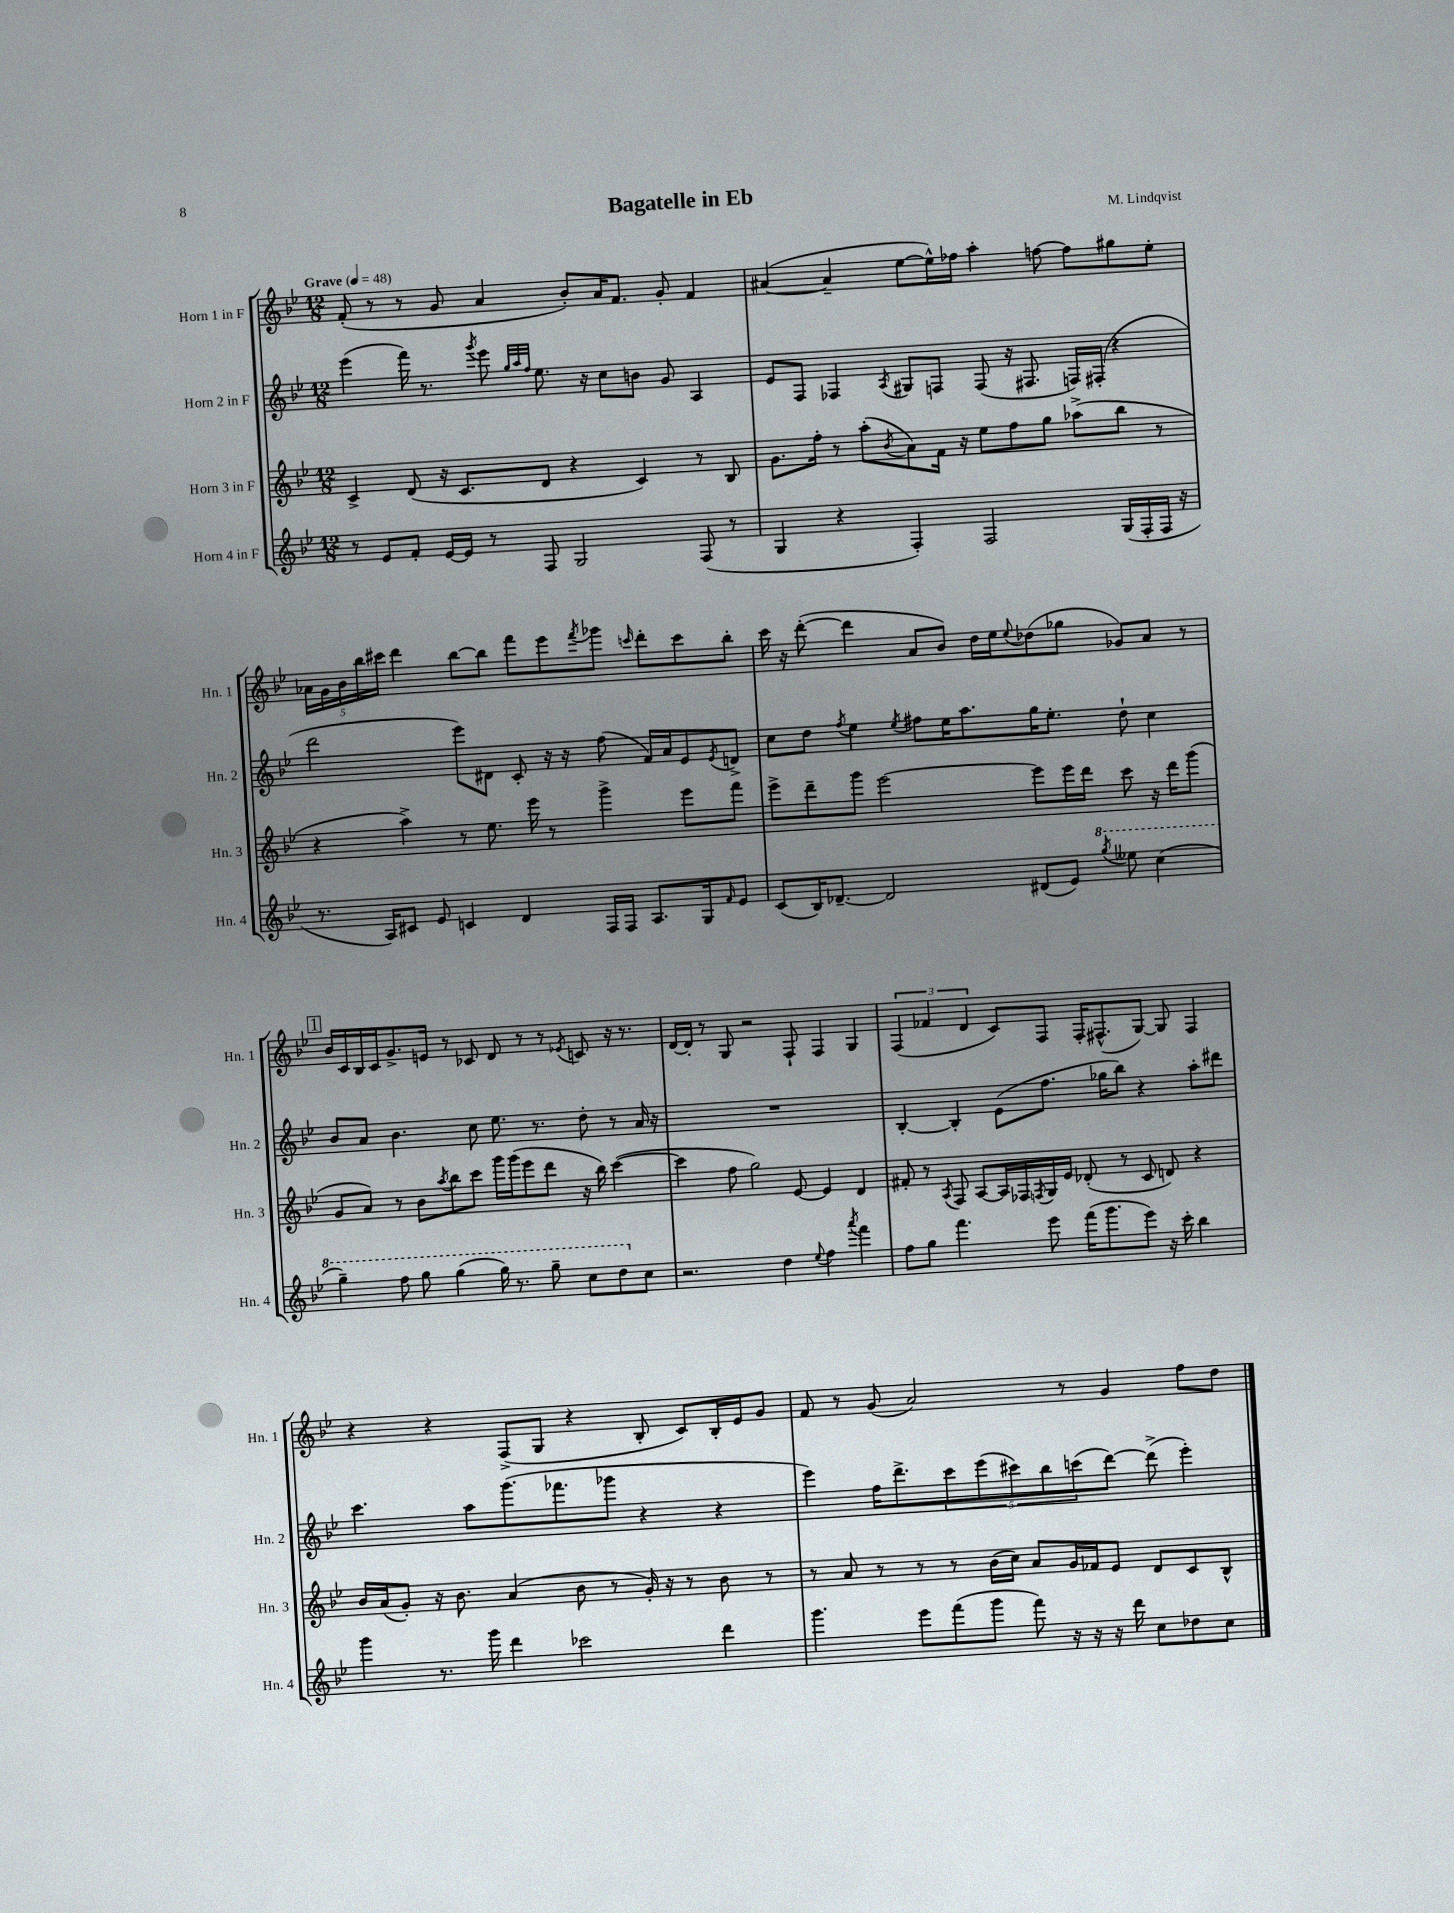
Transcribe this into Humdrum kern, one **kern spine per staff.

**kern	**kern	**kern	**kern
*staff4	*staff3	*staff2	*staff1
*clefG2	*clefG2	*clefG2	*clefG2
*k[b-e-]	*k[b-e-]	*k[b-e-]	*k[b-e-]
*M12/8	*M12/8	*M12/8	*M12/8
*MM48	*MM48	*MM48	*MM48
8r	4c^	(4eee-	(8f'
8e-	.	.	8r
8f'	(8d	16fff)	8r
.	.	8.r	.
[16e-	16r	.	8g
16e-]	8.c	.	.
.	.	8qggg	.
8r	.	8eee-	4a
.	.	32qqgg	.
.	.	32qqaa	.
.	.	32qqff	.
8F	8d	8.ee-	.
2G	4r	.	8b-')
.	.	16r	.
.	.	8cc	16a
.	.	.	8.f
.	4c)	8b	.
.	.	8g	8g'
(8F	8r	4A	4f
8r	8B-	.	.
=	=	=	=
4G	8.g	8e-	([4a#
.	.	8F	.
.	16ff'	.	.
4r	8r	4F-	4a#~]
.	(8aa'	.	.
.	8qb-	8qA	.
4F')	8a)	8G#	[8ee-
.	16f	8F	16ee-^^])
.	16r	.	16ff-
2F	8ee-	(8F	4aa'
.	8ff	16r	.
.	.	8.F#	.
.	8gg	.	[8ff
.	(8aa-^	16F)	8ff]
.	.	(16F#'	.
(16G	8bb-	4r	8gg#
16F'	.	.	.
16F	8r	.	8ee-'
16r	.	.	.
=	=	=	=
8.r	4r	2ddd	20a-
.	.	.	20g
.	.	.	20b-
.	.	.	20bb-
16A)	.	.	.
.	.	.	20ccc#
8c#	4aa^)	.	4ddd
8e-	.	.	.
4c	8r	8eee-)	[8bb-
.	8.ee-	8d#	8bb-]
4d	.	8c'	8fff
.	16eee-	.	.
.	8r	16r	8eee-
.	.	16r	.
.	.	.	8qfff
16F	4ggg^	(8ff	8ggg-
16F	.	.	.
.	.	.	16qqccc
8.A	.	16f)	8ddd'
.	.	16a	.
.	8eee-	8e-	8ccc
16G	.	.	.
16qqf	.	8qe-	.
8e-	8fff	8d^	8bb-'
=	=	=	=
(8c	8eee-^	8cc	16ccc
.	.	.	16r
16B-)	8ddd~	8dd	([8ddd'
[8.d-~	.	.	.
.	.	8qff	.
.	8ggg	4ee-	4ddd]
2d-]	[2eee-	.	.
.	.	8qee-	.
.	.	8ff#	8a
.	.	16ee-	8b-)
.	.	8.aa	.
.	.	.	16dd
.	.	.	16ee-
.	.	.	8qqee-
(8d#	8eee-]	16gg	(8dd-
.	.	8.ee-'	.
8e-)	16eee-	.	8gg-
.	16ddd	.	.
8qggg	.	.	.
8eee--	8ccc	8dd`	8g-)
(4ccc	16r	4cc	8a
.	16ddd	.	.
.	(8ggg	.	8r
=	=	=	=
4ggg~)	8g	8b-	16b-
.	.	.	16c
.	8a)	8a	16B-
.	.	.	16c
8fff	8r	4.b-	8.g^
8ggg	8b-	.	.
.	.	.	16e
.	8qaa	.	.
(4ggg	8bb-	.	8r
.	8ccc	8cc	8c-
16ggg)	16ggg	8.ee-	8d
8.r	(16ggg	.	.
.	8eee-	.	8r
.	.	8.r	.
8ggg~	8ddd	.	8r
.	.	.	8qe-
8ccc	16r	8dd'	8c
.	16bb-)	.	.
8ddd	([4ccc	8r	16r
.	.	.	8.r
8cc	.	16a	.
.	.	16r	.
=	=	=	=
2.r	4ccc]	1.r	[16d
.	.	.	16d']
.	.	.	8r
.	8ff	.	8G
.	2gg)	.	2r
4dd	.	.	.
.	[8e-	.	8F`
8qqee-	.	.	.
4ff	4e-]	.	4F
8qaaa	.	.	.
4fff	4d	.	4G
=	=	=	=
8ff	8f#'	[4B-'	(6F
8gg	8r	.	.
.	.	.	6f-
.	8qA	.	.
4.fff	8F	4B-']	.
.	.	.	6d
.	[8A	.	.
.	16A]	(8e-	8c)
.	16F-	.	.
.	8qF	.	.
8eee-	16G	8.ff	8F
.	16e-	.	.
(16fff	(8d-'	.	16F'
8.ggg	.	16gg-	(8.F#^^
.	8r	8bb-)	.
8eee-)	8c	4r	[8G)
16r	8d)	.	8G]
16ccc'	.	.	.
4bb-	4r	8aa'	4F#
.	.	8ddd#	.
=	=	=	=
4ggg	16b-	4.ccc	4r
.	(16a	.	.
.	8g')	.	.
8.r	16r	.	4r
.	8.b-	.	.
.	.	8aa	.
16ggg	.	.	.
4ddd	(4a	(8.ggg	(8F^
.	.	.	8G
.	.	8.fff-	.
2ccc-	8b-	.	4r
.	8r	8ggg-	.
.	16g')	4r	8B-'
.	16r	.	.
.	8r	.	8c)
4ddd	8b-	4r	16B-'
.	.	.	16e-
.	8r	.	8g
=	=	=	=
4.ggg	8r	4eee-)	8f
.	8a	.	8r
.	8r	16ff	(8g
.	.	8.ddd^	.
8eee-	8r	.	2a)
(8fff	8r	10ccc	.
.	.	(10eee-	.
8ggg	(16b-	.	.
.	16cc)	.	.
.	.	10ccc#)	.
8fff)	8a	.	.
.	.	10bb-	.
16r	16g	.	8r
.	.	(10ccc	.
16r	16f-	.	.
16r	8e-	[8ddd)	4g
16ddd	.	.	.
8cc	8d	(8ddd^]	.
8dd-	8c	4eee-')	8ff
8cc	8B-^^	.	8dd
==	==	==	==
*-	*-	*-	*-
